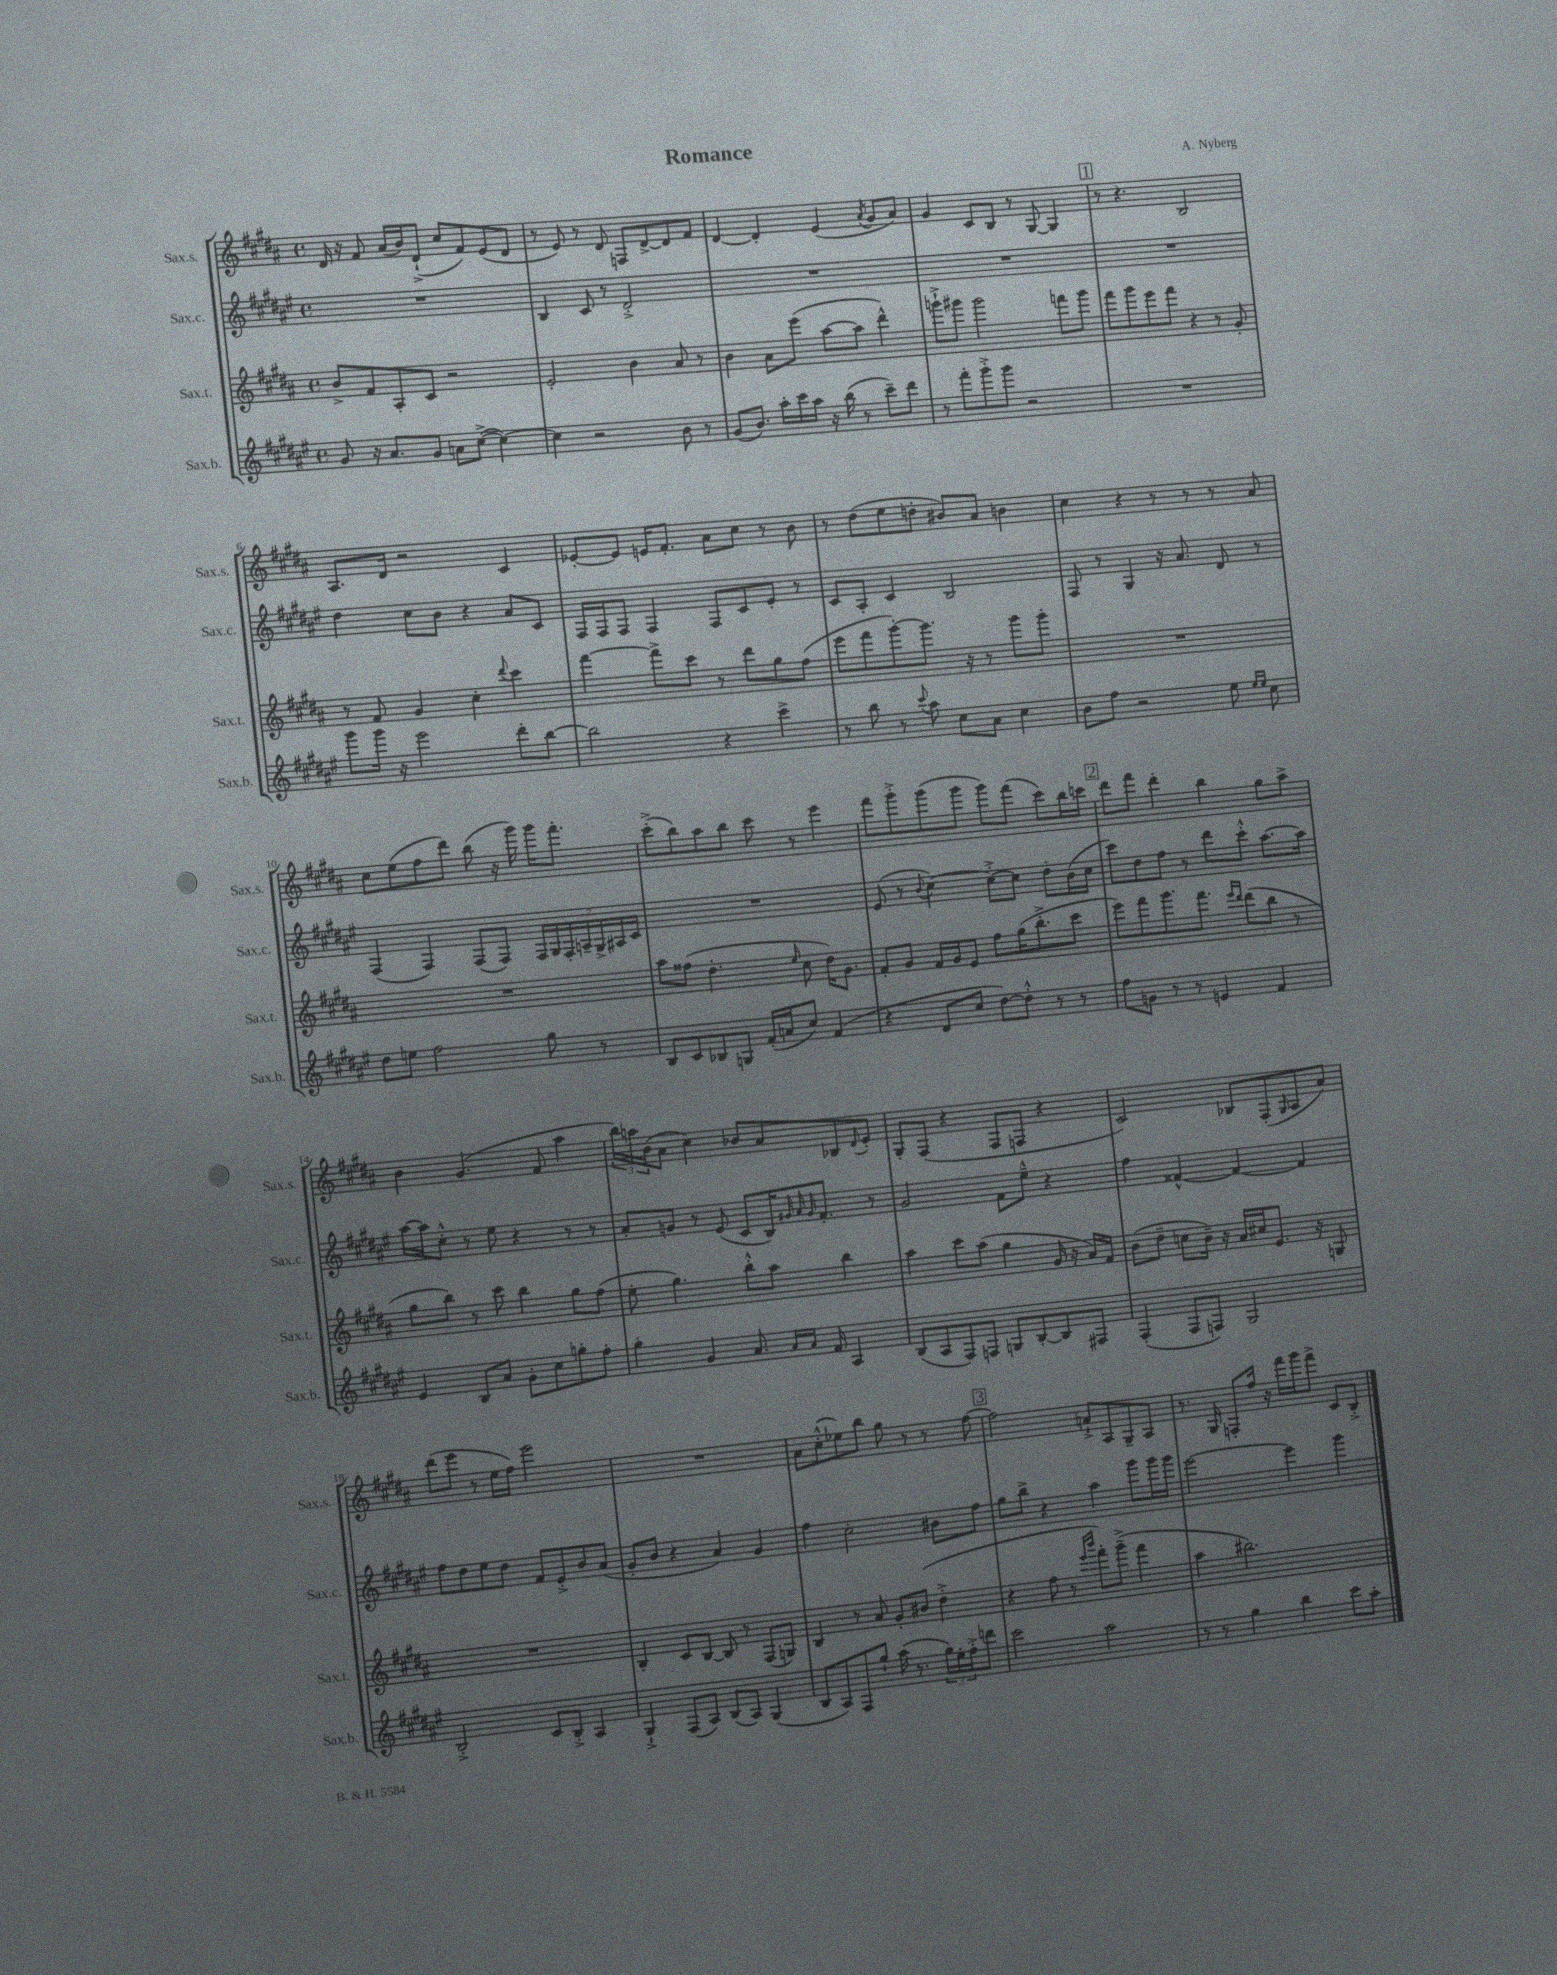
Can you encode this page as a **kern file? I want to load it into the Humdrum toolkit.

**kern	**kern	**kern	**kern
*staff4	*staff3	*staff2	*staff1
*clefG2	*clefG2	*clefG2	*clefG2
*k[f#c#g#d#a#e#]	*k[f#c#g#d#a#]	*k[f#c#g#d#a#e#]	*k[f#c#g#d#a#]
*M4/4	*M4/4	*M4/4	*M4/4
*met(c)	*met(c)	*met(c)	*met(c)
8g#	8b^	1r	16d#
.	.	.	16r
16r	8f#	.	8f#
8.a#	.	.	.
.	8A#'	.	(16a#
.	.	.	16b)
8g#	8c#	.	(8d#`^
8a	2r	.	8cc#
([8cc#^	.	.	8f#)
4cc#_)	.	.	(8e
.	.	.	8d#
=	=	=	=
4cc#]	2e'	4B	8r
.	.	.	8e)
2r	.	8c#	8r
.	.	8r	8d#
.	4b	2d#'^	8F
.	.	.	[8d#^
8b	8a#	.	8d#]
8r	8r	.	8f#
=	=	=	=
(8g#	4b	1r	[4d#
8.b)	.	.	.
.	8a#	.	4d#']
16aa#'	.	.	.
16ccc#	(8eee	.	.
16aa#	.	.	.
16r	[8aa#	.	(4e
(16bb	.	.	.
8r	8aa#]	.	.
.	.	.	8qa#
8ccc#~)	4ddd#^^)	.	8g#
8ddd#	.	.	8a#)
=	=	=	=
8r	8ggg`^	1r	4g#
8fff#'	8ggg#	.	.
8ggg#'^	2ggg#	.	8c#
8ggg#	.	.	8B
2r	.	.	8r
.	.	.	[8G#
.	8fff	.	4G#]
.	8ggg#	.	.
=	=	=	=
1r	8fff#	1r	8r
.	8ggg#	.	4.r
.	8eee	.	.
.	8fff#	.	.
.	4r	.	2B
.	8r	.	.
.	8g#'	.	.
=	=	=	=
8ggg#	8r	4dd#	8.A#
16ggg#	8f#	.	.
16r	.	.	16d#
2eee#	4g#	8cc#	2r
.	.	8b	.
.	4cc#'	4r	.
.	8qqddd#	.	.
8ddd#'	4ccc#	8a#	4c#
[8bb	.	8c#	.
=	=	=	=
2bb]	[4fff#	16F#	[8e-'
.	.	16F#	.
.	.	8F#	8e-]
.	8fff#^]	4F#	16e
.	.	.	8.f#'
.	8ccc#	.	.
4r	8r	8F#	8a#
.	8ddd#	8c#	8cc#
4ccc#^	8gg#	8e#'	8r
.	(8ff#	8r	8b
=	=	=	=
8r	8eee	8c#	8r
8bb	8fff#	8A#'	(8dd#
8r	[8ggg#')	4c#	8ee
8qqccc#	.	.	.
8aa#	8.ggg#]	.	8dd'
8cc#	.	2B	8b#)
.	16r	.	.
8a#	8r	.	8a#
4cc#	8ggg#	.	4b
.	8ggg#'	.	.
=	=	=	=
8b	1r	8F#	4cc#
8ff#	.	8r	.
2r	.	4G#	4r
.	.	16r	8r
.	.	8.a#	.
.	.	.	8r
8ee#	.	8d#	8r
16qqee#	.	.	.
16qqee#	.	.	.
8cc#	.	8r	8a#
=	=	=	=
8dd#	1r	(4F#	8cc#
8ee	.	.	(8ee
2ff#	.	4F#)	8ff#
.	.	.	8ddd#)
.	.	(8F#	(8bb
.	.	8F#)	16r
.	.	.	16ggg#)
8gg#	.	28F#	16ggg#
.	.	28G#	.
.	.	.	8.fff#'
.	.	28F#'	.
.	.	28A~	.
8r	.	.	.
.	.	28G#^	.
.	.	28A#	.
.	.	28c#	.
=	=	=	=
8B	8aa#	1r	(8ccc#'^
8c#	(8ff##	.	8bb)
8B-	4.dd#'	.	8aa#
8G	.	.	8bb
(16f#'	.	.	8ccc#
16a	.	.	.
.	16qqee	.	.
8cc#)	8cc#	.	8r
(4f#	16dd#)	.	4eee
.	8.g#	.	.
=	=	=	=
4r	8f#'	(8e#	8fff#
.	8g#	8r	8ggg#'^
.	.	8qqb	.
8d#	16f#	[4cc#)	(8ggg#
.	16g#	.	.
8cc#	8e	.	8ggg#
[8dd#)	8ff#	8cc#'^_	8ggg#)
8dd#'^^]	(16gg#	8cc#]	(8fff#
.	8.bb'^	.	.
8r	.	8dd#'	8ccc#)
8r	8ccc#	(16b	16bb
.	.	16cc#	16ccc
=	=	=	=
8ff#	8eee)	8ccc#)	8ddd#
8g	8fff#	8dd#	8fff#
8r	8.ggg#	8ff#	4ddd#'
8r	.	8r	.
.	8.fff#	.	.
4e	.	8ddd#	4bb
.	16qqeee	.	.
.	16qqddd#	.	.
.	(8ddd#	8ccc#'^^	.
4f#	8bb	[8.aa#	8gg#
.	8r	.	8aa#^
.	.	16aa#]	.
=	=	=	=
4e#	8gg#	[16aa#	4b
.	.	16aa#]	.
.	8bb)	8cc#'^^	.
8B	8r	8r	(4.g#
8a#	8ccc#	8ee#	.
8g#'	4bb	4r	.
8cc#	.	.	8f#
8gg'	8gg#	8r	4aa#
8ff#'	(8ff#	8r	.
=	=	=	=
4gg#'	8ee'	8a#'	24bb)
.	.	.	24aa
.	.	.	(24b
.	4.gg#)	8g	8a#
4g#	.	8r	4cc#)
.	.	(8e#	.
8.a#	8bb'^^	8c#	8b-
.	8aa#	16B)	8a#
.	.	32qqg#	.
16qqa#	.	32qqa#	.
16qqa#	.	32qqg#	.
16f#	.	8.f#'	.
4A#	4bb	.	8B-
.	.	.	8qqd#
.	.	8r	8e'
=	=	=	=
(8B	4aa#	2g#	8G#'
8A#	.	.	(8F#
8F#)	8ccc#	.	4r
8F	(8aa#	.	.
8G	4gg#	8f#	8F#
[8B'	.	8ee#~^^	8F
8B]	16g#	4r	4r
.	16r	.	.
8F#	16a#)	.	.
.	16f#	.	.
=	=	=	=
(4F#'	(8b	4ff#	2c#)
.	8dd#~	.	.
8F#	8cc	[4f##^^	.
8F)	16b~)	.	.
.	16r	.	.
2G#	16a#	4f##_	8B-
.	16cc#	.	.
.	8.e	.	(8F#'
.	.	.	16qqG#
.	.	4f##]	8A#
.	16r	.	.
.	8G	.	8a#)
=	=	=	=
2B'^	1r	8ff#	(8ddd#
.	.	8dd#	8eee
.	.	8ee#	8r
.	.	8dd#	16ee
.	.	.	16ff#)
8c#	.	8f#	2eee
8B'^	.	8e#'^	.
4A#	.	8b	.
.	.	(8a#	.
=	=	=	=
4G#`^	4B'	8g#'	1r
.	.	8b	.
(8F#	8c#	4r	.
8A#)	[8B	.	.
(8B	8B]	4a#)	.
8A#)	8r	.	.
(4G#	(8F#	4g#	.
.	8G)	.	.
=	=	=	=
8B	4B	4ff#	8a#
8A#)	.	.	(8cc#'^^
8F#	8r	2cc#'	8ee-)
8gg#`	8a#	.	8bb
(16aa#	8g#'	.	8gg#
8.r	.	.	.
.	(8b#	.	8r
24gg#)	4dd#'^	8b#	8r
24ee#'	.	.	.
24ff#'^	.	.	.
8ddd	.	8ff#	[8ff#
=	=	=	=
2ccc#	4r	8gg#	2ff#]
.	.	8bb^	.
.	8ff#	4r	.
.	8r	.	.
.	16qqeee	.	.
.	16qqbbb	.	.
2aa#	8fff#')	4aa#	8a`^
.	(8ggg#~^	.	8A#
.	4fff#	8ggg#	8G#~
.	.	16ggg#	8A#
.	.	16ggg#	.
=	=	=	=
8r	4aa#	[2eee#	8.r
8r	.	.	.
.	.	.	16G#
4gg#	2.bb#)	.	8F'
.	.	.	16ff#
.	.	.	16r
4bb	.	4eee#]	16fff#
.	.	.	16ggg#
.	.	.	8fff#^
8ccc#	.	4ggg#	8c#
8aa#'	.	.	8B'^
==	==	==	==
*-	*-	*-	*-
